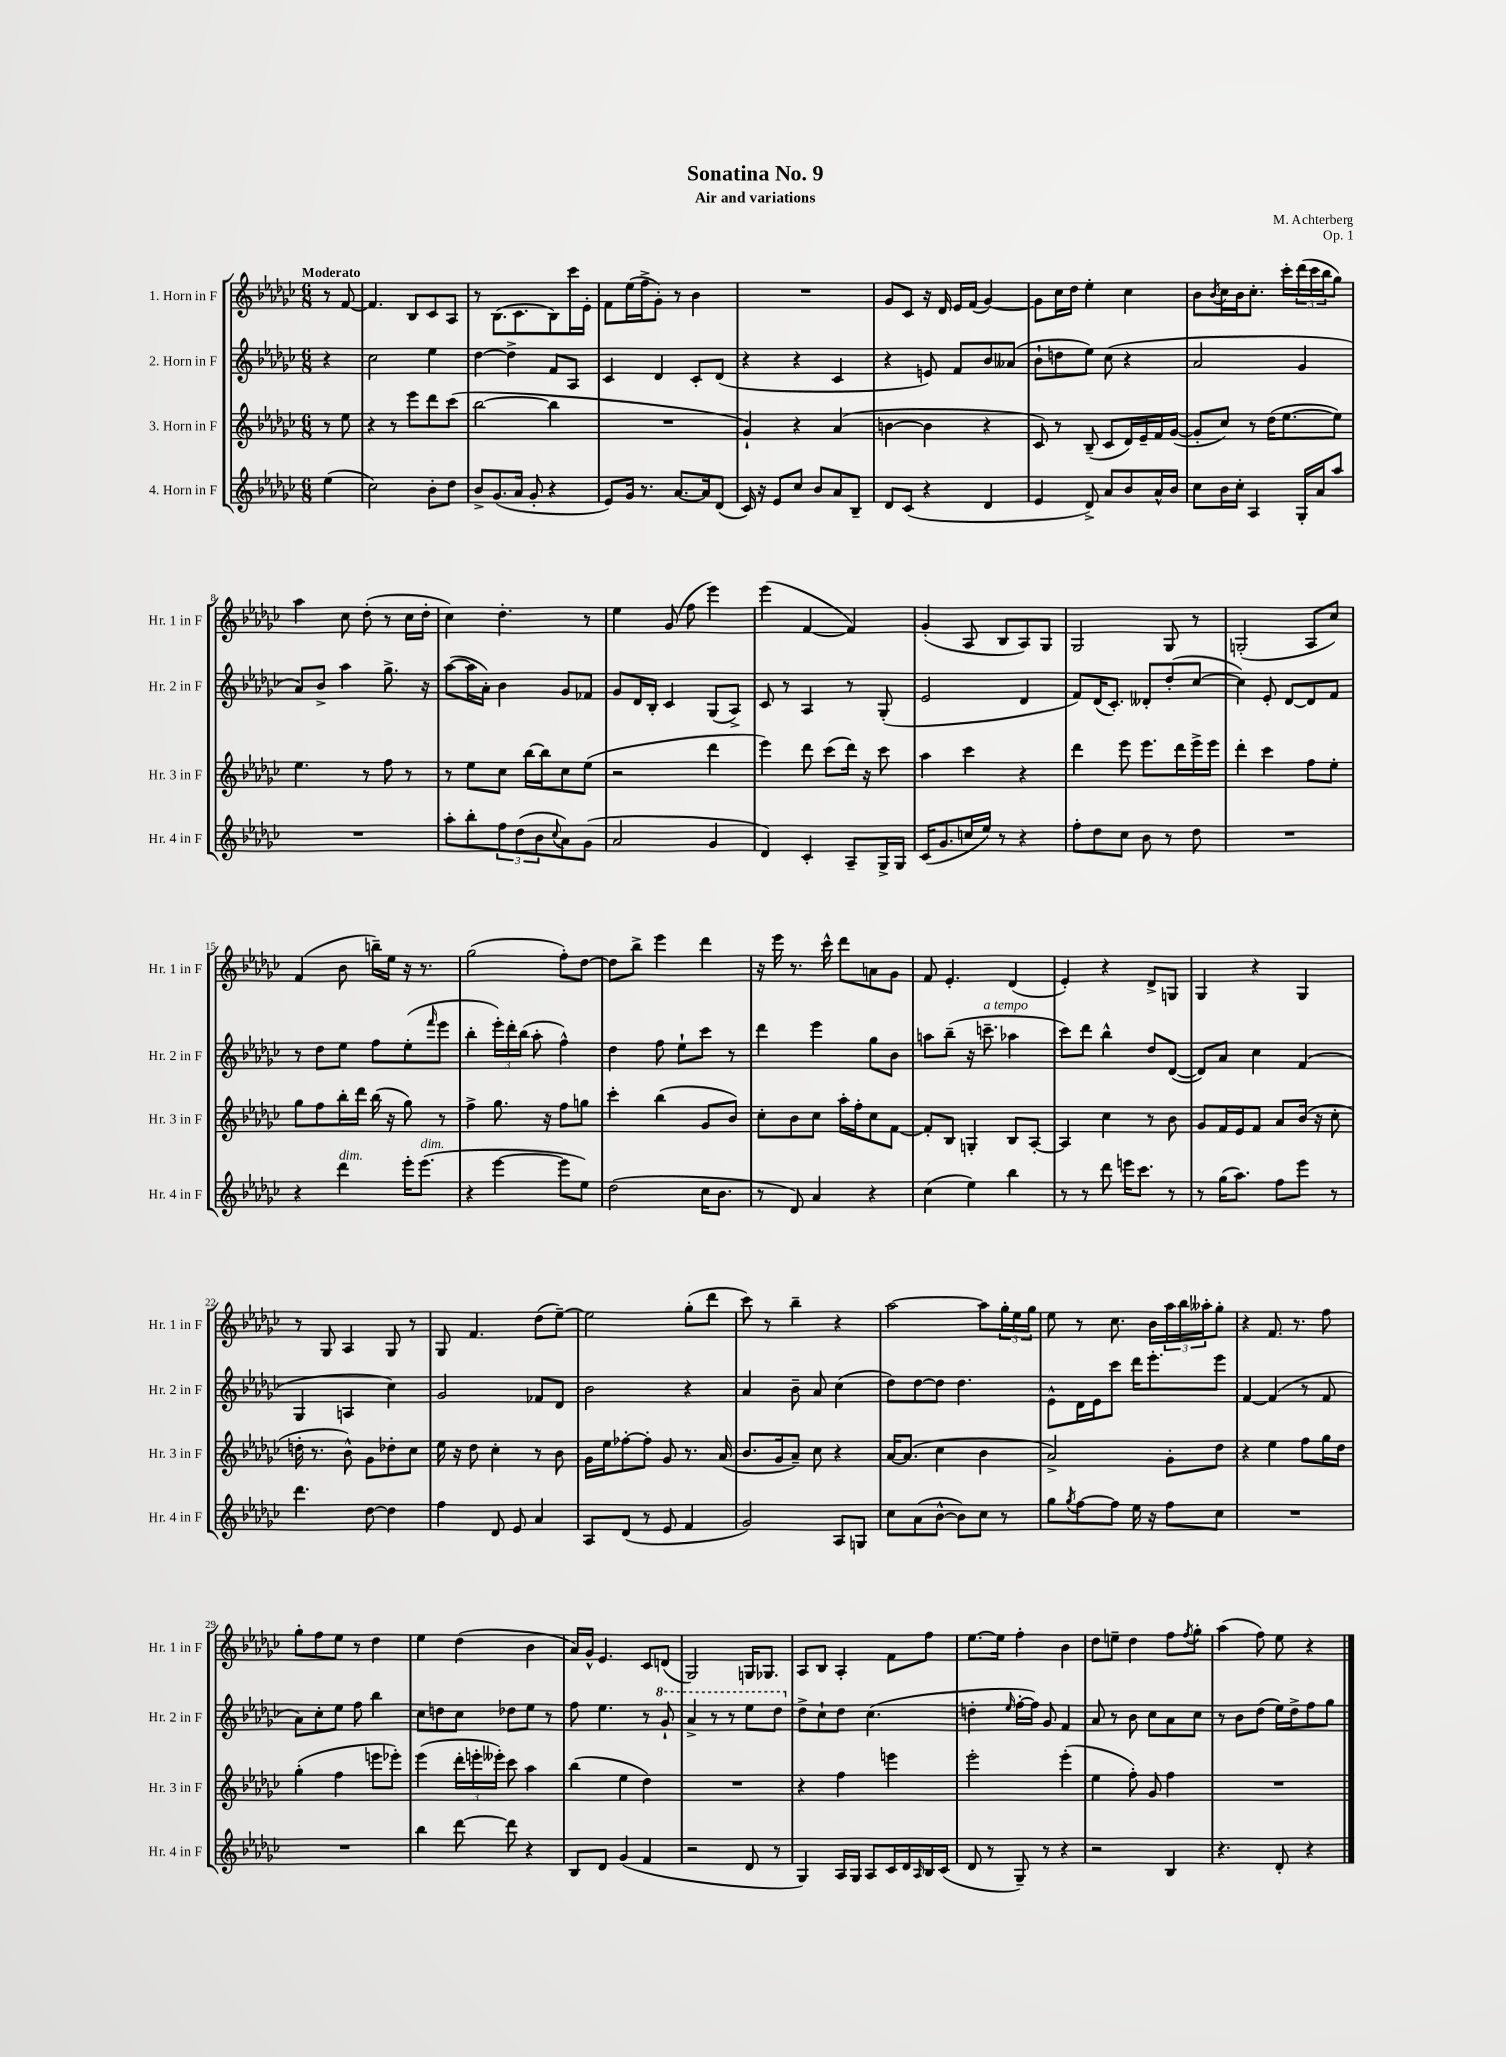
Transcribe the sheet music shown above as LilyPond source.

\header { title = "Sonatina No. 9" composer = "M. Achterberg" subtitle = "Air and variations" opus = "Op. 1" }
<<
\new StaffGroup <<
\new Staff = "s0" \with { instrumentName = "1. Horn in F" shortInstrumentName = "Hr. 1 in F" } {
    \clef treble \key ges \major \numericTimeSignature \time 6/8 \partial 4 \tempo "Moderato"
    r8 f'8~ |
    f'4. bes8 ces'8 aes8 |
    r8 bes8.( ces'8. bes8) ces'''16 ees'16-. |
    f'8 ees''16( f''16-> ges'8-.) r8 bes'4 |
    R2. |
    ges'8 ces'8 r16 des'16 ees'16 f'16( ges'4~) |
    ges'8 ces''16 des''16 ees''4-. ces''4 |
    bes'8 \acciaccatura { bes'8 } ces''16 bes'16 ces''8.-. ces'''16-. \tuplet 3/2 { des'''16( ces'''16 bes''16 } ges''8) |
    aes''4 ces''8 des''8-.( r8 ces''16 des''16-. |
    ces''4) des''4.-. r8 |
    ees''4 ges'8( f''8 ees'''4) |
    ees'''4( f'4~ f'4) |
    ges'4-.( aes8 bes8 aes8) ges8 |
    ges2 ges8 r8 |
    g2-.( aes8 ces''8) |
    f'4( bes'8 b''16--) ees''16 r16 r8. |
    ges''2( f''8-.) des''8~ |
    des''8 bes''8-> ees'''4 des'''4 |
    r16 ees'''16 r8. ces'''16-^ des'''8 a'8 ges'8 |
    f'8 ees'4.-. des'4( |
    ees'4-.) r4 des'8-> g8 |
    ges4 r4 ges4 |
    r8 ges8 aes4 ges8 r8 |
    ges8 f'4. des''8( ees''8~--) |
    ees''2 ges''8-.( des'''8 |
    ces'''8) r8 bes''4-- r4 |
    aes''2~ aes''8 \tuplet 3/2 { ges''16-. ees''16 ges''16 } |
    ees''8 r8 ces''8. bes'16 \tuplet 3/2 { aes''16 bes''16 aeses''16-. } ges''8-. |
    r4 f'8. r8. f''8 |
    ges''8-. f''8 ees''8 r8 des''4 |
    ees''4 des''4( bes'4 |
    aes'16) ges'16-^ ees'4. ces'8 d'8( |
    ges2) g16 ges8. |
    aes8 bes8 aes4-. f'8 f''8 |
    ees''8.~ ees''16 f''4-. bes'4 |
    des''8 e''8-- des''4 f''8 \acciaccatura { f''8 } ges''8-. |
    aes''4( f''8) ees''8 r4 \bar "|." |
}
\new Staff = "s1" \with { instrumentName = "2. Horn in F" shortInstrumentName = "Hr. 2 in F" } {
    \clef treble \key ges \major \numericTimeSignature \time 6/8 \partial 4
    r4 |
    ces''2 ees''4 |
    des''4~ des''4-> f'8 aes8 |
    ces'4 des'4 ces'8-. des'8( |
    r4 r4 ces'4 |
    r4 e'8) f'8 bes'8 aeses'8( |
    bes'8-! d''8 ees''8) ces''8( r4 |
    aes'2 ges'4 |
    aes'8) bes'8-> aes''4 ges''8.-> r16 |
    aes''8~( aes''16 aes'16-.) bes'4 ges'8 fes'8 |
    ges'8 des'16 bes16-. ces'4 ges8( aes8->) |
    ces'8 r8 aes4 r8 ges8-.( |
    ees'2 des'4 |
    f'8) des'16( ces'8.-.) deses'8-. des''8-.( ces''8~ |
    ces''4) ees'8-. des'8~ des'8 f'8 |
    r8 des''8 ees''8 f''8 ees''8-.( \grace { f'''16 } ees'''8 |
    bes''4-. \tuplet 3/2 { ees'''16-.) des'''16-. bes''16( } aes''8-. f''4-^) |
    des''4 f''8 ees''8-! ces'''8 r8 |
    des'''4 ees'''4 ges''8 bes'8 |
    a''8 bes''8--( r16 c'''8.--^\markup { \italic "a tempo" } aes''4 |
    ces'''8) des'''8 bes''4-^ des''8 des'8~( |
    des'8) aes'8 ces''4 f'4( |
    ges4 a4 ces''4) |
    ges'2 fes'8 des'8 |
    bes'2 r4 |
    aes'4 bes'8-- aes'8 ces''4( |
    des''8) des''8~ des''8 des''4. |
    ees'8-^ des'16 ees'16 ces'''8 des'''16 ees'''8.-. ees'''8 |
    f'4~ f'4( r8 f'8 |
    aes'8) ces''8-. ees''8 f''8 bes''4 |
    ces''8 d''8 ces''8 des''8 ees''8 r8 |
    f''8 ees''4. r8 \ottava #1 ges''8-! |
    aes''4-> r8 r8 ees'''8 des'''8 \ottava #0 |
    des''8-> ces''8-! des''8 ces''4.( |
    d''4-. \grace { ees''16 } f''16~-. f''16) ges'8 f'4 |
    aes'8 r8 bes'8 ces''8 aes'8 ces''8 |
    r8 bes'8 des''8( ees''16) des''16-> f''8 ges''8 \bar "|." |
}
\new Staff = "s2" \with { instrumentName = "3. Horn in F" shortInstrumentName = "Hr. 3 in F" } {
    \clef treble \key ges \major \numericTimeSignature \time 6/8 \partial 4
    r8 ees''8 |
    r4 r8 ees'''8 des'''8 ces'''8( |
    bes''2~ bes''4 |
    R2. |
    ges'4-!) r4 aes'4( |
    b'4~ b'4 r4 |
    ces'8) r8 bes8--( ces'8 des'16) ees'16-- f'16 ges'16~( |
    ges'8-. ces''8) r8 des''16( ees''8.~ ees''8) |
    ees''4. r8 f''8 r8 |
    r8 ees''8 ces''8 bes''16~ bes''16 ces''8 ees''8( |
    r2 des'''4 |
    ees'''4) des'''8 ces'''8( des'''16) r16 ces'''8 |
    aes''4 ces'''4 r4 |
    des'''4 ees'''8 ees'''8. des'''16 ees'''16-> ees'''16 |
    des'''4-. ces'''4 f''8 ees''8-. |
    ges''8 f''8 bes''16-. des'''16 bes''16( r16 ges''8) r8 |
    f''4-> ges''8. r16 f''8 g''8 |
    ces'''4-. bes''4( ges'8 bes'8) |
    ces''8-. bes'8 ces''8 aes''16-. f''16-. ces''8 f'8~ |
    f'8-. bes8 g4-. bes8 aes8~-. |
    aes4 ces''4 r8 bes'8 |
    ges'8 f'16 ees'16 f'8 aes'8 bes'16( r16 ces''8-. |
    d''16-. r8. bes'8-^) ges'8 des''8-. ces''8 |
    ees''16 r16 des''8 ces''4-. r8 bes'8 |
    ges'16 ees''16 fes''8~-. fes''8-. ges'8 r8. aes'16( |
    bes'8. ges'16 aes'8--) ces''8 r4 |
    aes'16~ aes'8.( ces''4 bes'4 |
    aes'2->) ges'8-. des''8 |
    r4 ees''4 f''8 ges''16 des''16 |
    ges''4-.( f''4 e'''8 ees'''8-.) |
    ees'''4( \tuplet 3/2 { des'''16-. e'''16-. eeses'''16-.) } ces'''8 aes''4 |
    bes''4( ees''4 des''4) |
    R2. |
    r4 f''4 e'''4 |
    ees'''2-. ees'''4-.( |
    ees''4 f''8-.) ges'8 f''4 |
    R2. \bar "|." |
}
\new Staff = "s3" \with { instrumentName = "4. Horn in F" shortInstrumentName = "Hr. 4 in F" } {
    \clef treble \key ges \major \numericTimeSignature \time 6/8 \partial 4
    ees''4( |
    ces''2) bes'8-. des''8 |
    bes'8-> ges'8.( aes'16 ges'8-. r4 |
    ees'8) ges'16 r8. aes'8.~ aes'16 des'8( |
    ces'16) r16 ees'8 ces''8 bes'8 aes'8 bes8-- |
    des'8 ces'8( r4 des'4 |
    ees'4 des'8->) aes'8 bes'8 aes'16-^ bes'16 |
    ces''8 bes'16 ces''16-. aes4 ges16-. aes'16 aes''8 |
    R2. |
    aes''8-. bes''8-. \tuplet 3/2 { f''8 des''8( bes'8 } \appoggiatura { ces''8 } aes'8) ges'8( |
    aes'2 ges'4 |
    des'4) ces'4-. aes8-- ges16-> ges16 |
    ces'16( ges'8. c''16 ees''16) r8 r4 |
    f''8-. des''8 ces''8 bes'8 r8 des''8 |
    R2. |
    r4 des'''4^\markup { \italic "dim." } ees'''16-. ees'''8.^\markup { \italic "dim." }( |
    r4 ees'''4~ ees'''8 ees''8) |
    des''2( ces''16 bes'8. |
    r8 des'8) aes'4 r4 |
    ces''4( ees''4) bes''4 |
    r8 r8 des'''8 e'''16 ces'''8. r8 |
    r8 ges''16( aes''8.) f''8 ees'''8 r8 |
    des'''4. des''8~ des''4 |
    f''4 des'8 ees'8 aes'4 |
    aes8 des'8( r8 ees'8 f'4 |
    ges'2) aes8 g8 |
    ces''8 aes'8( bes'8~-^ bes'8) ces''8 r8 |
    ges''8 \acciaccatura { ges''8 } f''8~ f''8 ees''16 r16 f''8 ces''8 |
    R2. |
    R2. |
    bes''4 des'''8~ des'''8 r4 |
    bes8 des'8 ges'4( f'4 |
    r2 des'8 r8 |
    ges4) aes16 ges16 aes8 ces'16 des'16 \grace { aes16 } bes16 ces'16( |
    des'8 r8 ges8--) r8 r4 |
    r2 bes4 |
    r4. des'8-. r4 \bar "|." |
}
>>
>>
